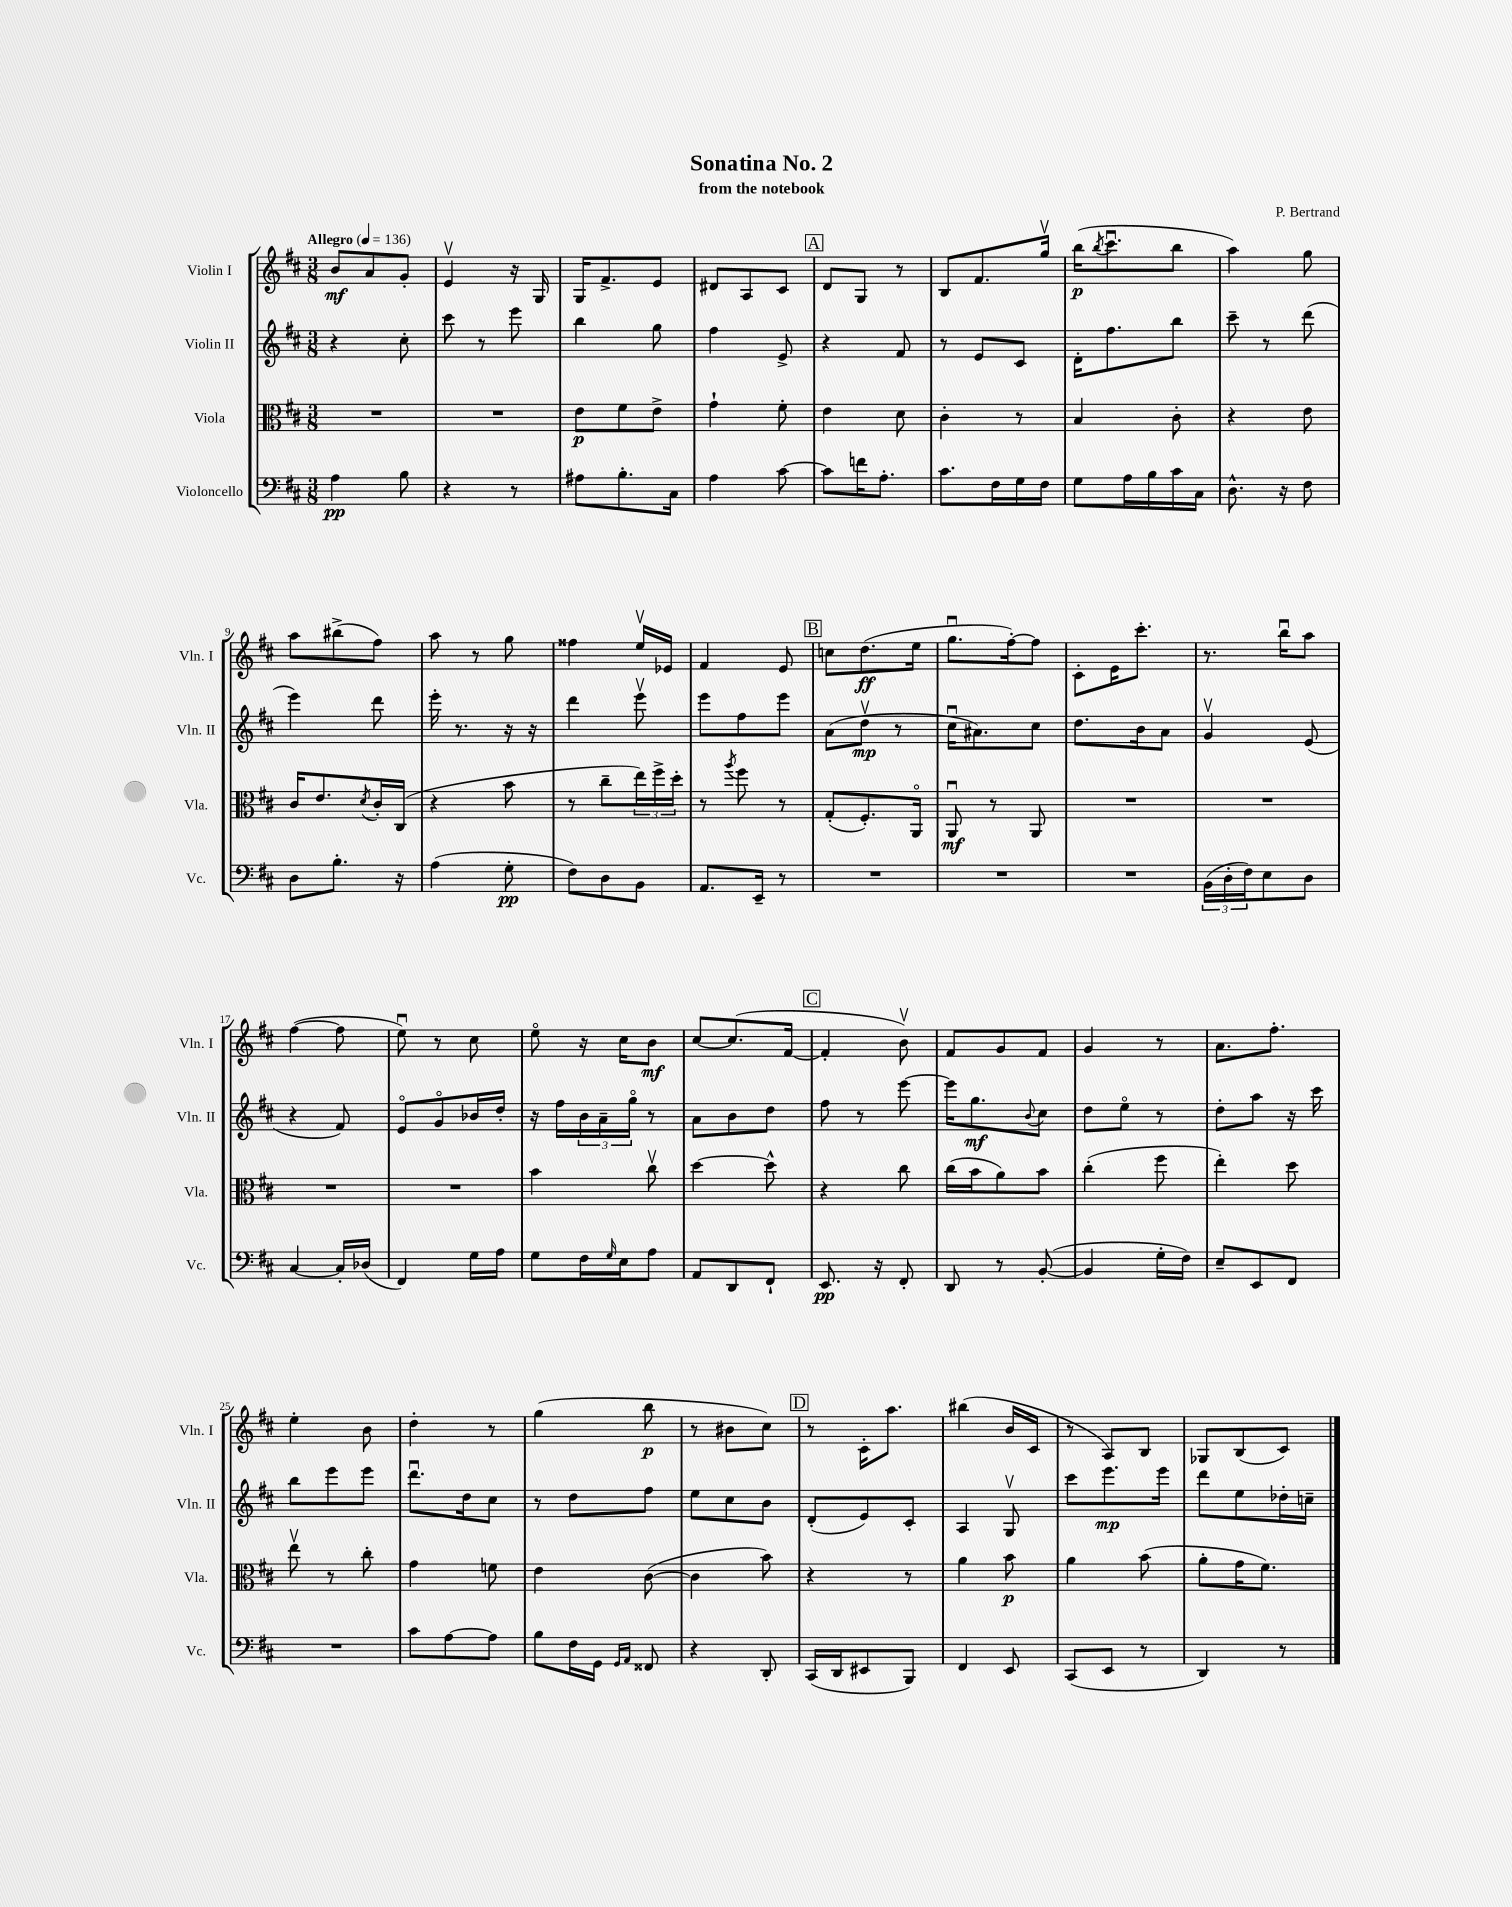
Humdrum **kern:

**kern	**dynam	**kern	**dynam	**kern	**dynam	**kern	**dynam
*part4	*part4	*part3	*part3	*part2	*part2	*part1	*part1
*staff4	*staff4	*staff3	*staff3	*staff2	*staff2	*staff1	*staff1
*I"Violoncello	*	*I"Viola	*	*I"Violin II	*	*I"Violin I	*
*I'Vc.	*	*I'Vla.	*	*I'Vln. II	*	*I'Vln. I	*
*clefF4	*	*clefC3	*	*clefG2	*	*clefG2	*
*k[f#c#]	*	*k[f#c#]	*	*k[f#c#]	*	*k[f#c#]	*
*M3/8	*	*M3/8	*	*M3/8	*	*M3/8	*
*MM136	*	*MM136	*	*MM136	*	*MM136	*
=1	=1	=1	=1	=1	=1	=1	=1
!	!	!	!	!	!	!LO:TX:a:B:t=Allegro	!
4A\	pp	4.r	.	4r	.	8b/L	mf
.	.	.	.	.	.	8a/	.
8B\	.	.	.	8cc#'\	.	8g'/J	.
=2	=2	=2	=2	=2	=2	=2	=2
4r	.	4.r	.	8ccc#\	.	4ev/	.
.	.	.	.	8r	.	.	.
8r	.	.	.	8eee\	.	16r	.
.	.	.	.	.	.	16G/	.
=3	=3	=3	=3	=3	=3	=3	=3
8A#X\L	.	8e\L	p	4bb\	.	16G/KL	.
.	.	.	.	.	.	8.f#^/	.
8.B'\	.	8f#\	.	.	.	.	.
.	.	8e^\J	.	8gg\	.	8e/J	.
16C#\Jk	.	.	.	.	.	.	.
=4	=4	=4	=4	=4	=4	=4	=4
4A\	.	4g`\	.	4ff#\	.	8d#X/L	.
.	.	.	.	.	.	8A/	.
[8c#\	.	8f#'\	.	8e^/	.	8c#/J	.
!!LO:REH:place=s1:t=A
=5	=5	=5	=5	=5	=5	=5	=5
8c#\L]	.	4e\	.	4r	.	8d/L	.
16fn\K	.	.	.	.	.	8G/J	.
8.A'\J	.	.	.	.	.	.	.
.	.	8d\	.	8f#/	.	8r	.
=6	=6	=6	=6	=6	=6	=6	=6
8.c#\L	.	4c#'\	.	8r	.	8B/L	.
.	.	.	.	8e/L	.	8.f#/	.
16F#\L	.	.	.	.	.	.	.
16G\	.	8r	.	8c#/J	.	.	.
16F#\JJ	.	.	.	.	.	16ggv/Jk	.
=7	=7	=7	=7	=7	=7	=7	=7
8G\L	.	4B/	.	16d'\KL	.	(16bb\KL	p
.	.	.	.	.	.	8qbb/	.
.	.	.	.	8.ff#\	.	8.ccc#u\	.
16A\L	.	.	.	.	.	.	.
16B\	.	.	.	.	.	.	.
16c#\	.	8c#'\	.	8bb\J	.	8bb\J	.
16C#\JJ	.	.	.	.	.	.	.
=8	=8	=8	=8	=8	=8	=8	=8
8.D^^\	.	4r	.	8ccc#~\	.	4aa\)	.
.	.	.	.	8r	.	.	.
16r	.	.	.	.	.	.	.
8F#\	.	8e\	.	(8ddd\	.	8gg\	.
!!LO:LB:g=z
=9	=9	=9	=9	=9	=9	=9	=9
8D\L	.	16c#/KL	.	4eee\)	.	8aa\L	.
.	.	8.e/	.	.	.	.	.
8.B'\J	.	.	.	.	.	(8bb#X^\	.
.	.	8qd/	.	.	.	.	.
.	.	16c#'/L	.	8ddd\	.	8ff#\J)	.
16r	.	(16C#/JJ	.	.	.	.	.
=10	=10	=10	=10	=10	=10	=10	=10
(4A\	.	4r	.	16eee'\	.	8aa\	.
.	.	.	.	8.r	.	.	.
.	.	.	.	.	.	8r	.
8G'\	pp	8b\	.	16r	.	8gg\	.
.	.	.	.	16r	.	.	.
=11	=11	=11	=11	=11	=11	=11	=11
8F#\L)	.	8r	.	4ddd\	.	4ff##X\	.
8D\	.	8cc#~\L	.	.	.	.	.
8BB\J	.	24ee\L)	.	8eeev\	.	16eev/LL	.
.	.	24ff#^\	.	.	.	.	.
.	.	.	.	.	.	16e-X/JJ	.
.	.	24dd'\JJ	.	.	.	.	.
=12	=12	=12	=12	=12	=12	=12	=12
8.AA/L	.	8r	.	8eee\L	.	4f#/	.
.	.	8qaa/	.	.	.	.	.
.	.	8ff#\	.	8ff#\	.	.	.
16EE~/Jk	.	.	.	.	.	.	.
8r	.	8r	.	8eee\J	.	8e/	.
!!LO:REH:place=s1:t=B
=13	=13	=13	=13	=13	=13	=13	=13
4.r	.	(8G'/L	.	(8a\L	.	8ccn\L	.
.	.	8.F#'/)	.	8ddv\J	mp	(8.dd\	ff
.	.	.	.	8r	.	.	.
.	.	16AA/Jk	.	.	.	16ee\Jk	.
=14	=14	=14	=14	=14	=14	=14	=14
4.r	.	8AAu/	mf	16cc#u\KL	.	8.ggu\L	.
.	.	.	.	8.a#X\)	.	.	.
.	.	8r	.	.	.	.	.
.	.	.	.	.	.	[16ff#'\k)	.
.	.	8AA/	.	8cc#\J	.	8ff#\J]	.
=15	=15	=15	=15	=15	=15	=15	=15
4.r	.	4.r	.	8.dd\L	.	8c#'\L	.
.	.	.	.	.	.	16e\K	.
.	.	.	.	16b\k	.	8.ccc#'\J	.
.	.	.	.	8a\J	.	.	.
=16	=16	=16	=16	=16	=16	=16	=16
(24BB\LL	.	4.r	.	4gv/	.	8.r	.
24D'\	.	.	.	.	.	.	.
24F#\J)	.	.	.	.	.	.	.
8E\	.	.	.	.	.	.	.
.	.	.	.	.	.	16bbu\KL	.
8D\J	.	.	.	(8e/	.	8aa\J	.
!!LO:LB:g=z
=17	=17	=17	=17	=17	=17	=17	=17
[4C#/	.	4.r	.	4r	.	([4ff#\	.
16C#'/LL]	.	.	.	8f#/)	.	8ff#\]	.
(16D-X/JJ	.	.	.	.	.	.	.
=18	=18	=18	=18	=18	=18	=18	=18
4FF#/)	.	4.r	.	8e/L	.	8eeu\)	.
.	.	.	.	8g/	.	8r	.
16G\LL	.	.	.	16b-X/L	.	8cc#\	.
16A\JJ	.	.	.	16dd'/JJ	.	.	.
=19	=19	=19	=19	=19	=19	=19	=19
8G\L	.	4b\	.	16r	.	8ee\	.
.	.	.	.	16ff#\LL	.	.	.
16F#\L	.	.	.	24b\	.	16r	.
.	.	.	.	24a~\	.	.	.
16qqG/	.	.	.	.	.	.	.
16E\J	.	.	.	.	.	16cc#\KL	.
.	.	.	.	24gg\JJ	.	.	.
8A\J	.	8cc#v\	.	8r	.	8b\J	mf
=20	=20	=20	=20	=20	=20	=20	=20
8AA/L	.	[4dd\	.	8a\L	.	[8cc#/L	.
8DD/	.	.	.	8b\	.	(8.cc#/]	.
8FF#`/J	.	8dd^^\]	.	8dd\J	.	.	.
.	.	.	.	.	.	[16f#/Jk	.
!!LO:REH:place=s1:t=C
=21	=21	=21	=21	=21	=21	=21	=21
8.EE/	pp	4r	.	8ff#\	.	4f#'/]	.
.	.	.	.	8r	.	.	.
16r	.	.	.	.	.	.	.
8FF#'/	.	8cc#\	.	[8eee\	.	8bv\)	.
=22	=22	=22	=22	=22	=22	=22	=22
8DD/	.	(16cc#\LL	.	16eee\KL]	.	8f#/L	.
.	.	16b\J	.	8.gg\	mf	.	.
8r	.	8a\)	.	.	.	8g/	.
.	.	.	.	8qqb/	.	.	.
([8BB'/	.	8b\J	.	8cc#\J	.	8f#/J	.
=23	=23	=23	=23	=23	=23	=23	=23
4BB/]	.	(4cc#'\	.	8dd\L	.	4g/	.
.	.	.	.	8ee\J	.	.	.
16G'\LL	.	8ff#\	.	8r	.	8r	.
16F#\JJ)	.	.	.	.	.	.	.
=24	=24	=24	=24	=24	=24	=24	=24
8E~/L	.	4ee'\)	.	8dd'\L	.	8.a\L	.
8EE/	.	.	.	8aa\J	.	.	.
.	.	.	.	.	.	8.ff#'\J	.
8FF#/J	.	8dd\	.	16r	.	.	.
.	.	.	.	16ccc#\	.	.	.
!!LO:LB:g=z
=25	=25	=25	=25	=25	=25	=25	=25
4.r	.	8eev\	.	8bb\L	.	4ee'\	.
.	.	8r	.	8eee\	.	.	.
.	.	8cc#'\	.	8eee\J	.	8b\	.
=26	=26	=26	=26	=26	=26	=26	=26
8c#\L	.	4g\	.	8.dddu\L	.	4dd'\	.
[8A\	.	.	.	.	.	.	.
.	.	.	.	16dd\k	.	.	.
8A\J]	.	8fn\	.	8cc#\J	.	8r	.
=27	=27	=27	=27	=27	=27	=27	=27
8B\L	.	4e\	.	8r	.	(4gg\	.
16F#\L	.	.	.	8dd\L	.	.	.
16GG\JJ	.	.	.	.	.	.	.
16qqGG/LL	.	.	.	.	.	.	.
16qqAA/JJ	.	.	.	.	.	.	.
8FF##X/	.	([8c#\	.	8ff#\J	.	8bb\	p
=28	=28	=28	=28	=28	=28	=28	=28
4r	.	4c#\]	.	8ee\L	.	8r	.
.	.	.	.	8cc#\	.	8b#X\L	.
8DD'/	.	8b\)	.	8b\J	.	8cc#\J)	.
!!LO:REH:place=s1:t=D
=29	=29	=29	=29	=29	=29	=29	=29
(16CC#/LL	.	4r	.	(8d'/L	.	8r	.
16DD/J	.	.	.	.	.	.	.
8EE#X/	.	.	.	8e/)	.	16c#'\KL	.
.	.	.	.	.	.	8.aa\J	.
8BBB/J)	.	8r	.	8c#'/J	.	.	.
=30	=30	=30	=30	=30	=30	=30	=30
4FF#/	.	4a\	.	4A/	.	(4bb#X\	.
8EE/	.	8b\	p	8Gv/	.	16b/LL	.
.	.	.	.	.	.	16c#/JJ	.
=31	=31	=31	=31	=31	=31	=31	=31
(8CC#/L	.	4a\	.	8ccc#\L	.	8r	.
8EE/J	.	.	.	8.eee\	mp	8A/L)	.
8r	.	(8b\	.	.	.	8B/J	.
.	.	.	.	16eee\Jk	.	.	.
=32	=32	=32	=32	=32	=32	=32	=32
4DD/)	.	8a'\L	.	8ddd\L	.	8G-X/L	.
.	.	16g\K	.	8ee\	.	(8B/	.
.	.	8.f#\J)	.	.	.	.	.
8r	.	.	.	16dd-X'\L	.	8c#/J)	.
.	.	.	.	16ccn~\JJ	.	.	.
==	==	==	==	==	==	==	==
*-	*-	*-	*-	*-	*-	*-	*-
